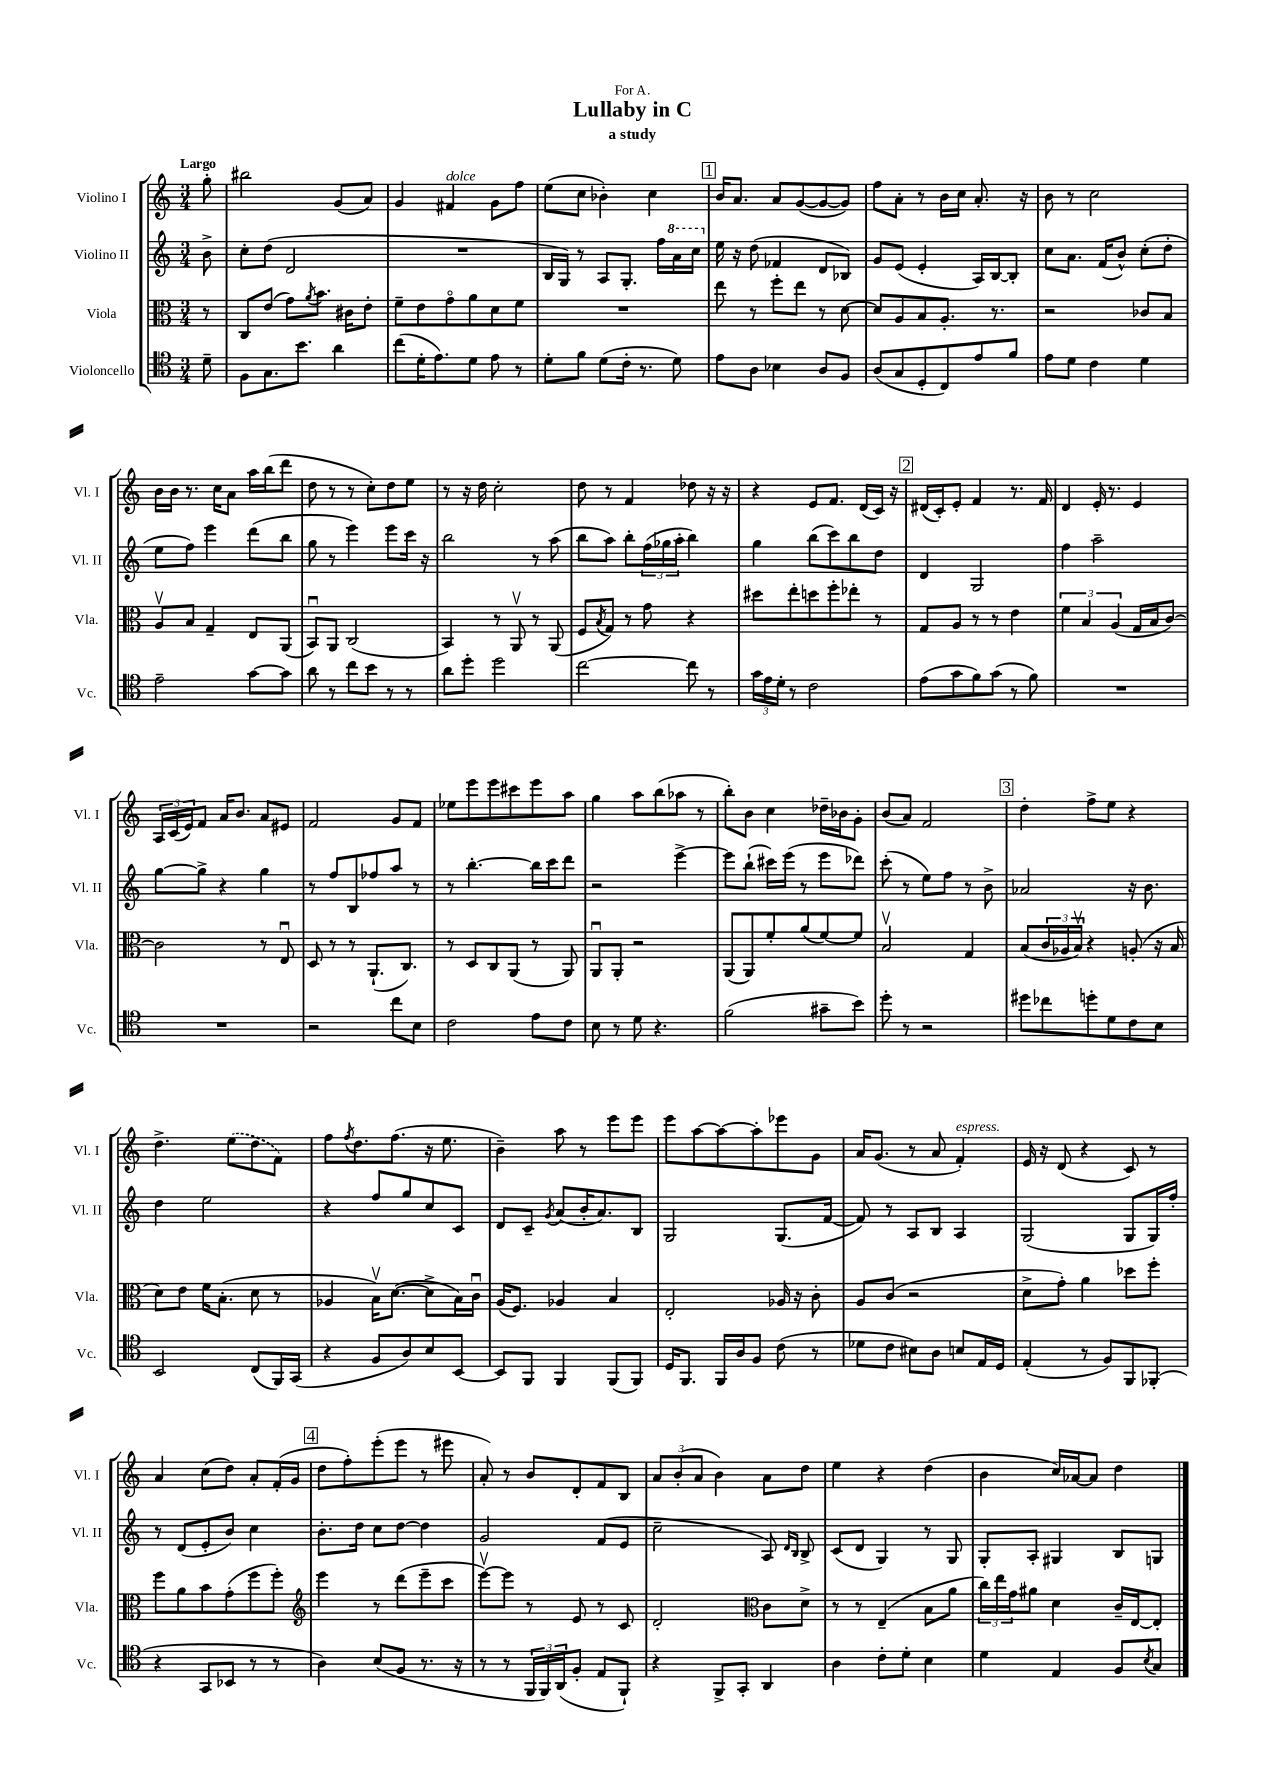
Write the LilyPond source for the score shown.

\header { title = "Lullaby in C" subtitle = "a study" dedication = "For A." }
<<
\new StaffGroup <<
\new Staff = "s0" \with { instrumentName = "Violino I" shortInstrumentName = "Vl. I" } {
    \clef treble \key c \major \numericTimeSignature \time 3/4 \partial 8 \tempo "Largo"
    g''8-. |
    bis''2 g'8( a'8) |
    g'4 fis'4^\markup { \italic "dolce" } g'8 f''8 |
    e''8( c''8 bes'4-.) c''4 |
    \mark \markup { \box "1" } b'16 a'8. a'8 g'8~( g'8~ g'8) |
    f''8 a'8-. r8 b'16 c''16 a'8.-. r16 |
    b'8 r8 c''2 |
    b'16 b'16 r8. c''16 a'8 a''16 b''16( d'''8 |
    d''8 r8 r8 c''8-.) d''8 e''8 |
    r8 r16 d''16 c''2-. |
    d''8 r8 f'4 des''8 r16 r16 |
    r4 e'8 f'8. d'16( c'16) r16 |
    \mark \markup { \box "2" } dis'16( c'16-.) e'8-. f'4 r8. f'16 |
    d'4 e'16-. r8. e'4 |
    \tuplet 3/2 { a16 c'16( e'16) } f'8 a'16 b'8. a'8 eis'8 |
    f'2 g'8 f'8 |
    ees''8 e'''8 e'''8 cis'''8 e'''8 a''8 |
    g''4 a''8 b''8( aes''8 r8 |
    b''8-.) b'8 c''4 des''16-- bes'16 g'8-. |
    b'8( a'8) f'2 |
    \mark \markup { \box "3" } d''4-. f''8-> e''8 r4 |
    d''4.-> \once \slurDashed e''8( d''8 f'8) |
    f''8 \acciaccatura { f''8 } d''8. f''8.( r16 e''8. |
    b'4--) a''8 r8 e'''8 e'''8 |
    e'''8 a''8~ a''8~ a''8-. ees'''8 g'8 |
    a'16 g'8.( r8 a'8 f'4-.^\markup { \italic "espress." }) |
    e'16 r16 d'8( r4 c'8) r8 |
    a'4 c''8( d''8) a'8-. f'16-.( g'16 |
    \mark \markup { \box "4" } d''8 f''8-.) e'''8-.( e'''8 r8 eis'''8 |
    a'8-.) r8 b'8 d'8-. f'8 b8 |
    \tuplet 3/2 { a'8 b'8-.( a'8 } b'4) a'8 d''8 |
    e''4 r4 d''4( |
    b'4 c''16) aes'16~ aes'8 d''4 \bar "|." |
}
\new Staff = "s1" \with { instrumentName = "Violino II" shortInstrumentName = "Vl. II" } {
    \clef treble \key c \major \numericTimeSignature \time 3/4 \partial 8
    b'8-> |
    c''8-. d''8( d'2 |
    R2. |
    b16 g16) r8 a8 g8.-. f''16 \ottava #1 a''16 c'''16 \ottava #0 |
    \mark \markup { \box "1" } e''16 r16 d''8( fes'4 d'8 bes8) |
    g'8 e'8( e'4-. a16) b16~ b8-. |
    c''8 a'8. f'16( b'8-^) c''8-.( d''8-. |
    e''8 f''8) e'''4 d'''8( b''8 |
    g''8 r8 e'''4) e'''8 c'''16 r16 |
    b''2 r8 a''8( |
    b''8 a''8) b''8-. \tuplet 3/2 { f''16( ges''16 a''16-. } b''4) |
    g''4 b''8( c'''8) b''8 d''8 |
    \mark \markup { \box "2" } d'4 g2 |
    f''4 a''2-- |
    g''8~ g''8-> r4 g''4 |
    r8 f''8 b8 fes''8 a''8 r8 |
    r8 b''4.~-. b''16 c'''16 d'''8 |
    r2 e'''4~-> |
    e'''8 b''8-!( cis'''16) e'''16( r8 e'''8 des'''8) |
    c'''8-.( r8 e''8) f''8 r8 b'8-> |
    \mark \markup { \box "3" } aes'2 r16 b'8. |
    d''4 e''2 |
    r4 f''8 g''8 c''8 c'8 |
    d'8 c'8-- \acciaccatura { g'8 } a'8( b'16-. a'8.) b8 |
    g2 g8.( f'16~ |
    f'8) r8 a8 b8 a4 |
    g2( g8 g16) f''16-. |
    r8 d'8( e'8-. b'8) c''4 |
    \mark \markup { \box "4" } b'8.-. d''16 c''8 d''8~ d''4 |
    g'2 f'8( e'8 |
    c''2-- a8) \grace { d'16 b16 } b8-> |
    c'8( d'8 g4) r8 g8 |
    g8-. a8-. gis4 b8 g8 \bar "|." |
}
\new Staff = "s2" \with { instrumentName = "Viola" shortInstrumentName = "Vla." } {
    \clef alto \key c \major \numericTimeSignature \time 3/4 \partial 8
    r8 |
    c8 e'8( g'8) \acciaccatura { a'8 } b'8. cis'16 e'8-. |
    f'8-- e'8 g'8\flageolet a'8 d'8 f'8 |
    R2. |
    \mark \markup { \box "1" } e''8 r8 f''8-. e''8 r8 d'8~ |
    d'8 a8 b8 a8.-. r8. |
    r2 ces'8 b8 |
    a8\upbow b8 g4-- e8 a,8( |
    b,8\downbow) a,8 c2( |
    b,4) r8 a,8\upbow r8 a,8( |
    f8 \acciaccatura { b8 } g8) r8 g'8 r4 |
    dis''8 e''8-. d''8 f''8-. ees''8-. r8 |
    \mark \markup { \box "2" } g8 a8 r8 r8 e'4 |
    \tuplet 3/2 { f'4 b4 a4( } g16 b16 c'8~) |
    c'2 r8 e8\downbow |
    d8 r8 r8 a,8.-!( c8.) |
    r8 d8 c8 a,8( r8 a,8) |
    a,8\downbow a,8-. r2 |
    a,8( a,8) f'8-. a'8( f'8~) f'8 |
    b2\upbow g4 |
    \mark \markup { \box "3" } b8( \tuplet 3/2 { c'16 aes16 b16\upbow) } r4 a8-.( r16 b16 |
    d'8) e'8 f'16 b8.-.( d'8 r8 |
    aes4 b16\upbow) d'8.~( d'8-> b16) c'16\downbow |
    a16( f8.) aes4 b4 |
    e2-. aes16 r16 c'8-. |
    a8 c'8( r2 |
    d'8-> g'8-.) a'4 des''8 f''8-. |
    f''8 a'8 b'8 g'8-.( f''8 f''8-.) |
    \mark \markup { \box "4" } \clef treble e'''4 r8 d'''8( e'''8-- c'''8 |
    e'''8~\upbow) e'''8 r8 e'8 r8 c'8 |
    d'2-. \clef alto c'8 d'8-> |
    r8 r8 e4--( b8 a'8 |
    \tuplet 3/2 { c''16) e''16 g'16 } ais'8 d'4 c'16-- e16~ e8-. \bar "|." |
}
\new Staff = "s3" \with { instrumentName = "Violoncello" shortInstrumentName = "Vc." } {
    \clef tenor \key c \major \numericTimeSignature \time 3/4 \partial 8
    d'8-- |
    f8 g8. b'8. a'4 |
    c''8( d'16-. e'8.) d'8 e'8 r8 |
    d'8-. f'8 d'8( c'16-. r8. d'8) |
    \mark \markup { \box "1" } e'8 a8 bes4 a8 f8 |
    a8( g8 d8-. c8) e'8 f'8 |
    e'8 d'8 c'4 d'4 |
    e'2-- g'8~ g'8 |
    a'8 r8 c''8 b'8 r8 r8 |
    a'8 d''8-. d''2 |
    c''2~ c''8 r8 |
    \tuplet 3/2 { g'16 e'16 d'16-. } r8 c'2 |
    \mark \markup { \box "2" } e'8( g'8 f'8) g'8( r8 f'8) |
    R2. |
    R2. |
    r2 c''8 b8 |
    c'2 e'8 c'8 |
    b8 r8 d'8 r4. |
    f'2( gis'8-- b'8) |
    d''8-. r8 r2 |
    \mark \markup { \box "3" } dis''8 ces''8 d''8-. d'8 c'8 b8 |
    b,2 c8( f,16) g,16( |
    r4 f8 a8) b8 b,8~ |
    b,8 f,8 f,4 f,8( f,8) |
    d16 f,8. f,16 a16 f8 c'8( r8 |
    des'8 c'8 bis8) a8 b8 e16 d16 |
    e4-.( r8 f8) f,8 fes,8-.( |
    r4 g,8 bes,8 r8 r8 |
    \mark \markup { \box "4" } a4) b8( f8 r8. r16 |
    r8 r8 \tuplet 3/2 { f,16 f,16) a,16( } f8-. e8 f,8-!) |
    r4 f,8-> g,8-. a,4 |
    a4 c'8-. d'8-. b4 |
    d'4 e4 f8 \acciaccatura { b8 } g8 \bar "|." |
}
>>
>>
\layout { \context { \Score \remove "Bar_number_engraver" } }
